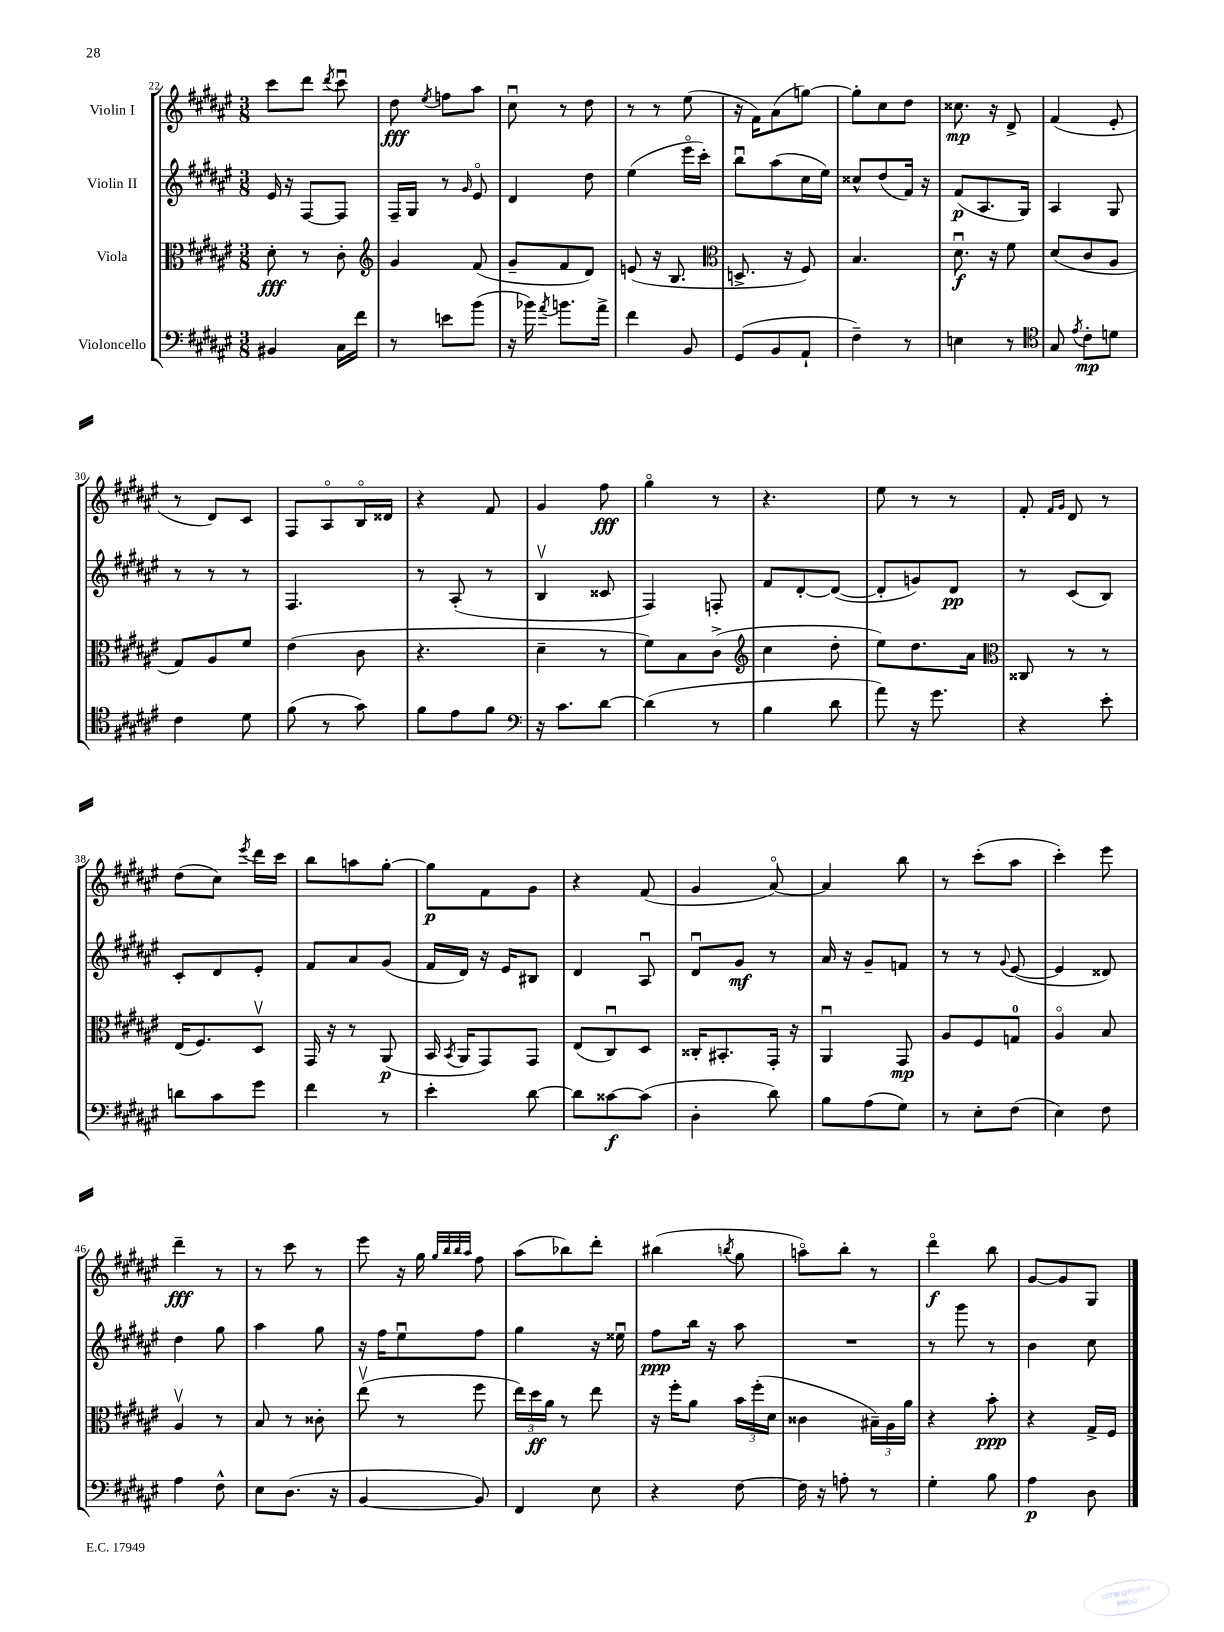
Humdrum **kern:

**kern	**dynam	**kern	**dynam	**kern	**dynam	**kern	**dynam
*part4	*part4	*part3	*part3	*part2	*part2	*part1	*part1
*staff4	*staff4	*staff3	*staff3	*staff2	*staff2	*staff1	*staff1
*I"Violoncello	*	*I"Viola	*	*I"Violin II	*	*I"Violin I	*
*clefF4	*	*clefC3	*	*clefG2	*	*clefG2	*
*k[f#c#g#d#a#e#]	*	*k[f#c#g#d#a#e#]	*	*k[f#c#g#d#a#e#]	*	*k[f#c#g#d#a#e#]	*
*M3/8	*	*M3/8	*	*M3/8	*	*M3/8	*
=22	=22	=22	=22	=22	=22	=22	=22
4BB#X/	.	8d#'\	fff	16e#/	.	8ccc#\L	.
.	.	.	.	16r	.	.	.
.	.	8r	.	[8F#/L	.	8ddd#\J	.
.	.	.	.	.	.	8qddd#/	.
16C#\LL	.	8c#'\	.	8F#/J]	.	8ccc#u\	.
16f#\JJ	.	.	.	.	.	.	.
=23	=23	=23	=23	=23	=23	=23	=23
*	*	*clefG2	*	*	*	*	*
8r	.	4g#/	.	16F#~/LL	.	8dd#\	fff
.	.	.	.	16G#/JJ	.	.	.
.	.	.	.	.	.	8qee#/	.
8en\L	.	.	.	8r	.	8ffn\L	.
.	.	.	.	16qqg#/	.	.	.
(8b\J	.	(8f#/	.	8e#/	.	8aa#\J	.
=24	=24	=24	=24	=24	=24	=24	=24
16r	.	8g#~/L	.	4d#/	.	8cc#u\	.
16b-X\)	.	.	.	.	.	.	.
8qa#/	.	.	.	.	.	.	.
8.bn\L	.	8f#/	.	.	.	8r	.
.	.	8d#/J)	.	8dd#\	.	8dd#\	.
16a#^\Jk	.	.	.	.	.	.	.
=25	=25	=25	=25	=25	=25	=25	=25
4f#\	.	(8en/	.	(4ee#\	.	8r	.
.	.	16r	.	.	.	8r	.
.	.	8.B/	.	.	.	.	.
8BB/	.	.	.	16eee#\LL	.	(8ee#\	.
.	.	.	.	16ccc#'\JJ)	.	.	.
=26	=26	=26	=26	=26	=26	=26	=26
*	*	*clefC3	*	*	*	*	*
(8GG#/L	.	8.Dn^/	.	8bbu\L	.	16r	.
.	.	.	.	.	.	16f#\KL)	.
8BB/	.	.	.	(8aa#\	.	(8a#\	.
.	.	16r	.	.	.	.	.
8AA#`/J	.	8F#/)	.	16cc#\L	.	[8ggn\J)	.
.	.	.	.	16ee#\JJ)	.	.	.
=27	=27	=27	=27	=27	=27	=27	=27
4F#~\)	.	4.B/	.	8cc##X^^/L	.	8gg'\L]	.
.	.	.	.	(8dd#/	.	8cc#\	.
8r	.	.	.	16f#/Jk)	.	8dd#\J	.
.	.	.	.	16r	.	.	.
=28	=28	=28	=28	=28	=28	=28	=28
4En\	.	8.d#u\	f	(8f#/L	p	8.cc##X\	mp
.	.	.	.	8.A#/	.	.	.
.	.	16r	.	.	.	16r	.
8r	.	8f#\	.	.	.	8d#^/	.
.	.	.	.	16G#/Jk)	.	.	.
=29	=29	=29	=29	=29	=29	=29	=29
*clefC4	*	*	*	*	*	*	*
8G#/	.	(8d#/L	.	4A#/	.	(4f#/	.
8qe#/	.	.	.	.	.	.	.
8c#'\L	mp	8c#/	.	.	.	.	.
8dn\J	.	8A#/J	.	8G#/	.	8e#'/	.
!!LO:LB:g=z
=30	=30	=30	=30	=30	=30	=30	=30
4c#\	.	8G#/L)	.	8r	.	8r	.
.	.	8A#/	.	8r	.	8d#/L)	.
8d#\	.	8f#/J	.	8r	.	8c#/J	.
=31	=31	=31	=31	=31	=31	=31	=31
(8f#\	.	(4e#\	.	4.F#/	.	8F#/L	.
8r	.	.	.	.	.	8A#/	.
8g#\)	.	8c#\	.	.	.	16B/L	.
.	.	.	.	.	.	16d##X/JJ	.
=32	=32	=32	=32	=32	=32	=32	=32
8f#\L	.	4.r	.	8r	.	4r	.
8e#\	.	.	.	(8A#'/	.	.	.
8f#\J	.	.	.	8r	.	8f#/	.
=33	=33	=33	=33	=33	=33	=33	=33
*clefF4	*	*	*	*	*	*	*
16r	.	4d#~\	.	4Bv/	.	4g#/	.
8.c#\L	.	.	.	.	.	.	.
[8d#\J	.	8r	.	8c##X/	.	8ff#\	fff
=34	=34	=34	=34	=34	=34	=34	=34
(4d#\]	.	8f#\L)	.	4F#/)	.	4gg#\	.
.	.	8B\	.	.	.	.	.
8r	.	(8c#^\J	.	8Fn'/	.	8r	.
=35	=35	=35	=35	=35	=35	=35	=35
*	*	*clefG2	*	*	*	*	*
4B\	.	4cc#\	.	8f#/L	.	4.r	.
.	.	.	.	[8d#'/	.	.	.
8d#\	.	8dd#'\	.	(8d#/J_	.	.	.
=36	=36	=36	=36	=36	=36	=36	=36
8a#\)	.	8ee#\L)	.	8d#'/L]	.	8ee#\	.
16r	.	8.dd#\	.	8gn/)	.	8r	.
8.g#\	.	.	.	.	.	.	.
.	.	.	.	8d#/J	pp	8r	.
.	.	16a#\Jk	.	.	.	.	.
=37	=37	=37	=37	=37	=37	=37	=37
*	*	*clefC3	*	*	*	*	*
4r	.	8C##X/	.	8r	.	8f#'/	.
.	.	.	.	.	.	16qqf#/LL	.
.	.	.	.	.	.	16qqg#/JJ	.
.	.	8r	.	(8c#/L	.	8d#/	.
8e#'\	.	8r	.	8B/J)	.	8r	.
!!LO:LB:g=z
=38	=38	=38	=38	=38	=38	=38	=38
8dn\L	.	(16E#/KL	.	8c#'/L	.	(8dd#\L	.
.	.	8.F#/)	.	.	.	.	.
8c#\	.	.	.	8d#/	.	8cc#\J)	.
.	.	.	.	.	.	8qeee#/	.
8g#\J	.	8D#v/J	.	8e#'/J	.	16ddd#\LL	.
.	.	.	.	.	.	16ccc#\JJ	.
=39	=39	=39	=39	=39	=39	=39	=39
4f#\	.	16GG#/	.	8f#/L	.	8bb\L	.
.	.	16r	.	.	.	.	.
.	.	8r	.	8a#/	.	8aan\	.
8r	.	(8AA#/	p	(8g#/J	.	[8gg#'\J	.
=40	=40	=40	=40	=40	=40	=40	=40
4e#'\	.	16BB/	.	16f#/LL	.	8gg#\L]	p
.	.	8qBB/	.	.	.	.	.
.	.	16AA#/KL	.	16d#/JJ)	.	.	.
.	.	8GG#/)	.	16r	.	8f#\	.
.	.	.	.	16e#/KL	.	.	.
[8d#\	.	8GG#/J	.	8B#X/J	.	8g#\J	.
=41	=41	=41	=41	=41	=41	=41	=41
8d#\L]	.	(8E#/L	.	4d#/	.	4r	.
[8c##X\	f	8C#u/)	.	.	.	.	.
(8c##\J]	.	8D#/J	.	8A#u/	.	(8f#/	.
=42	=42	=42	=42	=42	=42	=42	=42
4D#'\	.	16C##X'/KL	.	8d#u/L	.	4g#/	.
.	.	8.BB#X'/	.	.	.	.	.
.	.	.	.	8g#/J	mf	.	.
8d#\)	.	16GG#'/Jk	.	8r	.	[8a#/)	.
.	.	16r	.	.	.	.	.
=43	=43	=43	=43	=43	=43	=43	=43
8B\L	.	4AA#u/	.	16a#/	.	4a#/]	.
.	.	.	.	16r	.	.	.
(8A#\	.	.	.	8g#~/L	.	.	.
8G#\J)	.	8GG#/	mp	8fn/J	.	8bb\	.
=44	=44	=44	=44	=44	=44	=44	=44
8r	.	8A#/L	.	8r	.	8r	.
8E#'\L	.	8F#/	.	8r	.	(8ccc#'\L	.
.	.	.	.	8qqg#/	.	.	.
(8F#\J	.	8Gn/J	.	([8e#/	.	8aa#\J	.
=45	=45	=45	=45	=45	=45	=45	=45
4E#\)	.	4A#/	.	4e#/]	.	4ccc#'\)	.
8F#\	.	8B/	.	8d##X/)	.	8eee#\	.
!!LO:LB:g=z
=46	=46	=46	=46	=46	=46	=46	=46
4A#\	.	4A#v/	.	4dd#\	.	4ddd#~\	fff
8F#^^\	.	8r	.	8gg#\	.	8r	.
=47	=47	=47	=47	=47	=47	=47	=47
8E#\L	.	8B/	.	4aa#\	.	8r	.
(8.D#\J	.	8r	.	.	.	8ccc#\	.
.	.	8c##X'\	.	8gg#\	.	8r	.
16r	.	.	.	.	.	.	.
=48	=48	=48	=48	=48	=48	=48	=48
[4BB/	.	(8ee#v\	.	16r	.	8eee#\	.
.	.	.	.	16ff#\KL	.	.	.
.	.	8r	.	8ee#u\	.	16r	.
.	.	.	.	.	.	16gg#\	.
.	.	.	.	.	.	32qqgg#/LLL	.
.	.	.	.	.	.	32qqbb/	.
.	.	.	.	.	.	32qqbb/	.
.	.	.	.	.	.	32qqaa#/JJJ	.
8BB/])	.	8ff#\	.	8ff#\J	.	8ff#\	.
=49	=49	=49	=49	=49	=49	=49	=49
4FF#/	.	24ee#\LL)	.	4gg#\	.	(8aa#\L	.
.	.	24dd#\	ff	.	.	.	.
.	.	24a#\JJ	.	.	.	.	.
.	.	8r	.	.	.	8bb-X\)	.
8E#\	.	8ee#\	.	16r	.	8ddd#'\J	.
.	.	.	.	16ee##Xu\	.	.	.
=50	=50	=50	=50	=50	=50	=50	=50
4r	.	16r	.	8ff#\L	ppp	(4bb#X\	.
.	.	16ff#'\KL	.	.	.	.	.
.	.	8a#\J	.	16bb\Jk	.	.	.
.	.	.	.	16r	.	.	.
.	.	.	.	.	.	8qbbn/	.
[8F#\	.	24b\LL	.	8aa#\	.	8gg#\	.
.	.	(24ff#'\	.	.	.	.	.
.	.	24d#\JJ	.	.	.	.	.
=51	=51	=51	=51	=51	=51	=51	=51
16F#\]	.	4c##X\	.	4.r	.	8aan\L)	.
16r	.	.	.	.	.	.	.
8An'\	.	.	.	.	.	8bb'\J	.
8r	.	24B#X~\LL)	.	.	.	8r	.
.	.	24A#\	.	.	.	.	.
.	.	24a#\JJ	.	.	.	.	.
=52	=52	=52	=52	=52	=52	=52	=52
4G#'\	.	4r	.	8r	.	4ddd#\	f
.	.	.	.	8ggg#\	.	.	.
8B\	.	8b'\	ppp	8r	.	8bb\	.
=53	=53	=53	=53	=53	=53	=53	=53
4A#\	p	4r	.	4b\	.	[8g#/L	.
.	.	.	.	.	.	8g#/]	.
8D#\	.	16G#^/LL	.	8cc#\	.	8G#/J	.
.	.	16F#/JJ	.	.	.	.	.
==	==	==	==	==	==	==	==
*-	*-	*-	*-	*-	*-	*-	*-
